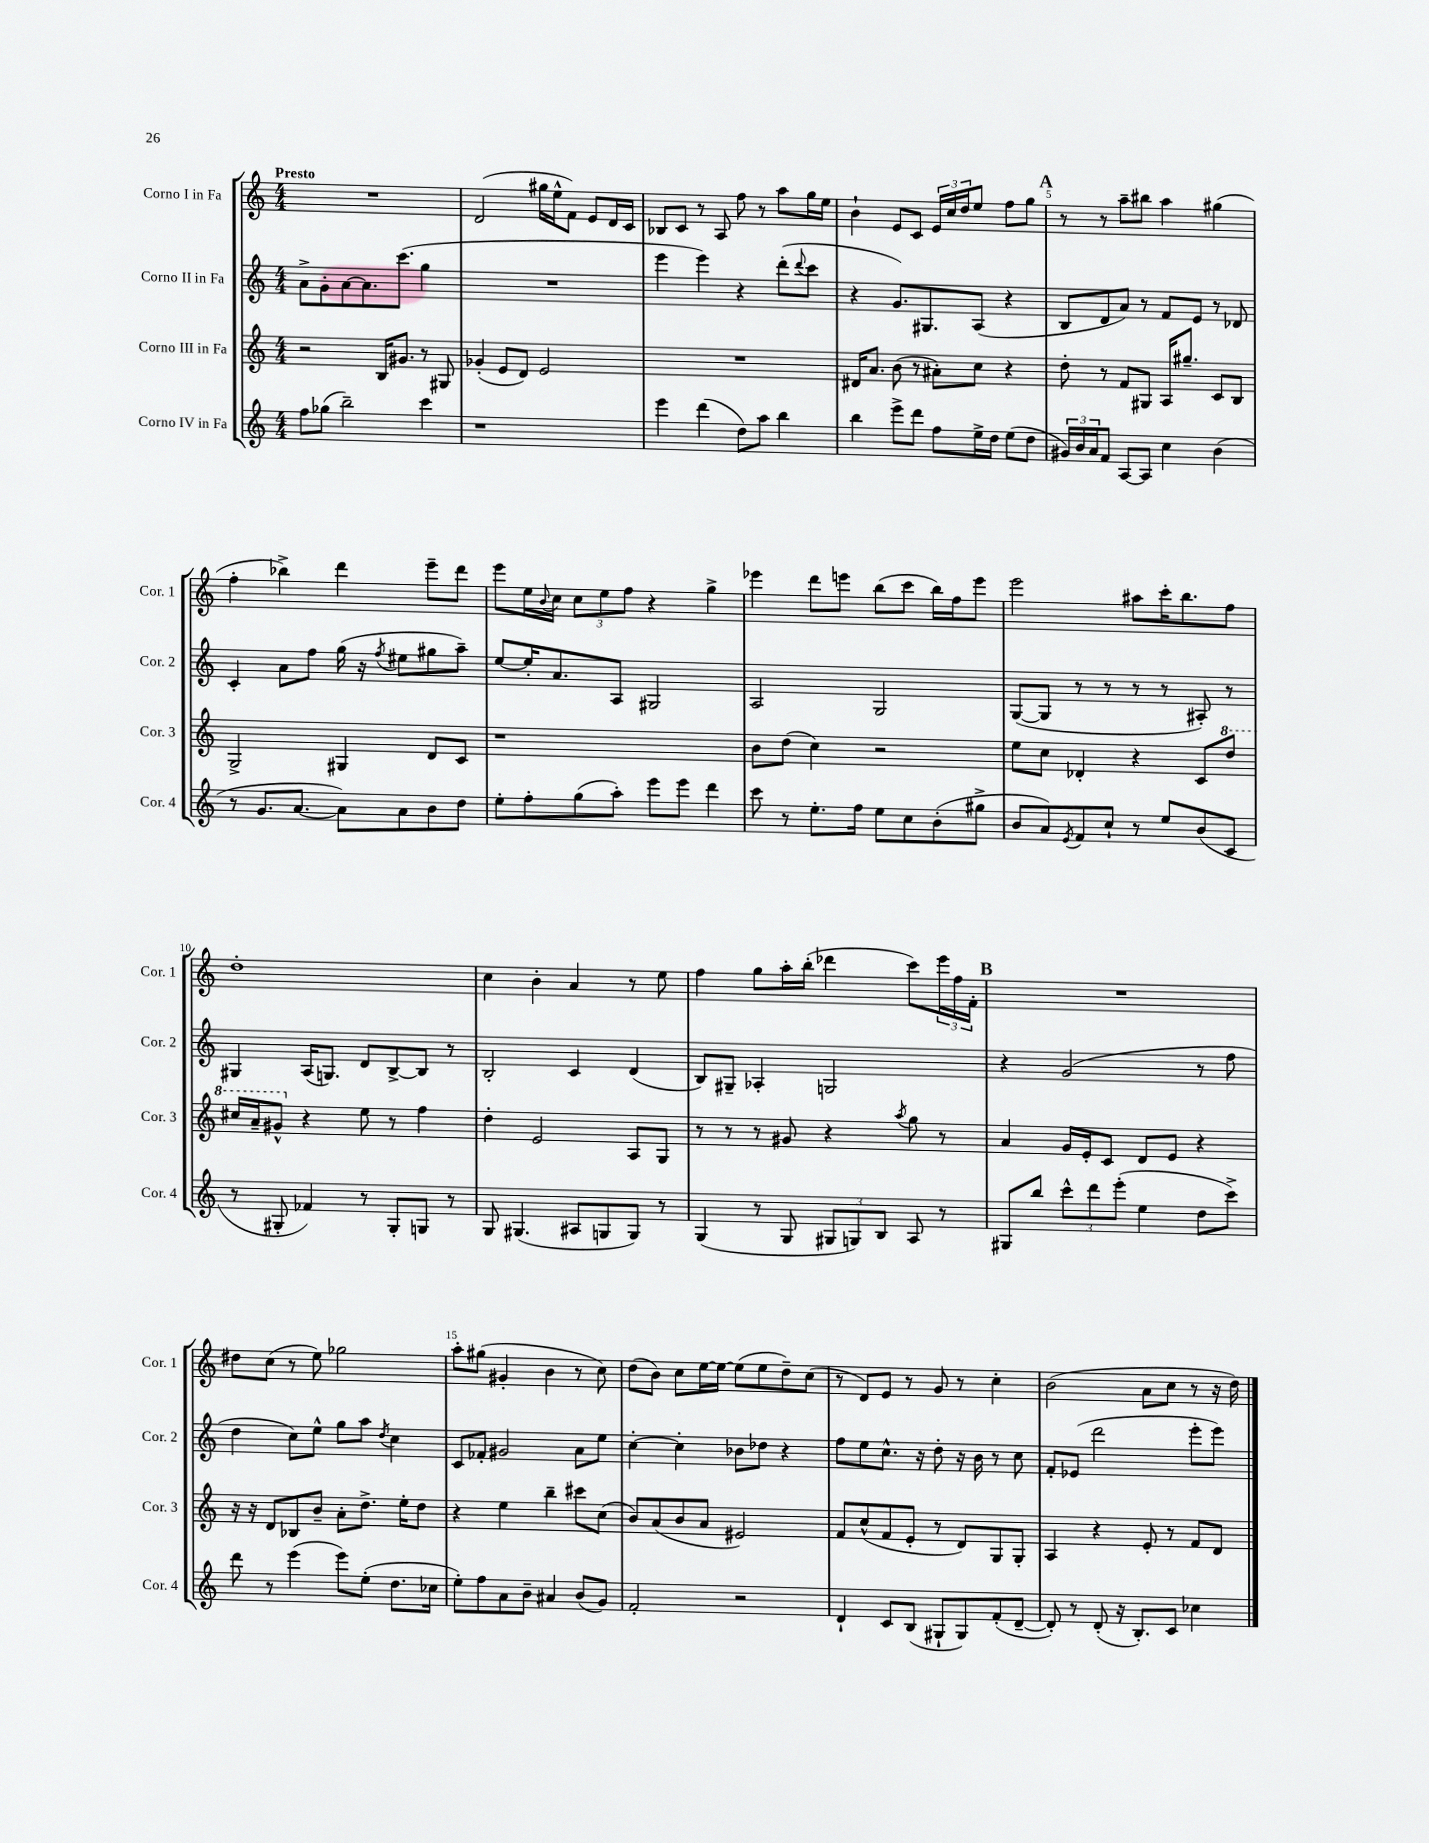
<<
\new StaffGroup <<
\new Staff = "s0" \with { instrumentName = "Corno I in Fa" shortInstrumentName = "Cor. 1" } {
    \clef treble \key c \major \numericTimeSignature \time 4/4 \tempo "Presto"
    R1 |
    d'2( gis''16 e''16-^ f'8) e'8 d'16 c'16 |
    bes8 c'8 r8 a8 f''8 r8 a''8 g''16 e''16 |
    b'4-! e'8 c'8 \tuplet 3/2 { e'16 c''16 d''16 } e''8 f''8 g''8 |
    \mark \markup { \bold "A" } r8 r8 a''8-- bis''8 a''4 gis''4( |
    f''4-. bes''4->) d'''4 e'''8-- d'''8 |
    e'''8 e''16 \appoggiatura { b'8 } c''16 \tuplet 3/2 { c''8 e''8 f''8 } r4 g''4-> |
    ees'''4 d'''8 e'''8 b''8( c'''8 b''16) f''16 e'''8 |
    e'''2 ais''8 c'''16-. b''8. f''8 |
    d''1-. |
    c''4 b'4-. a'4 r8 e''8 |
    f''4 g''8 a''16-. b''16-.( des'''4 c'''8) \tuplet 3/2 { e'''16 f''16 f'16-. } |
    \mark \markup { \bold "B" } R1 |
    dis''8 c''8( r8 e''8) ges''2 |
    a''8-. gis''8( gis'4-. b'4 r8 c''8) |
    d''8( b'8) c''8 e''16~ e''16~ e''8( e''8 d''8--) c''8( |
    r8 d'8) e'8 r8 g'8 r8 c''4-. |
    b'2( a'8 c''8 r8 r16 d''16) \bar "|." |
}
\new Staff = "s1" \with { instrumentName = "Corno II in Fa" shortInstrumentName = "Cor. 2" } {
    \clef treble \key c \major \numericTimeSignature \time 4/4
    a'8-> g'8-. a'8~ a'8. c'''8.( g''4 |
    R1 |
    e'''4 e'''4) r4 d'''8-.( \appoggiatura { d'''8 } c'''8 |
    r4 g'8.) gis8. a8( r4 |
    \mark \markup { \bold "A" } b8 d'8 a'8) r8 f'8 e'8 r8 des'8 |
    c'4-. a'8 f''8 g''16( r16 \acciaccatura { f''8 } eis''8 gis''8 a''8--) |
    e''8~ e''16-. a'8. a8 gis2 |
    a2 g2 |
    g8~( g8 r8 r8 r8 r8 ais8-.) r8 |
    gis4 a16( g8.) d'8 b8~-> b8 r8 |
    b2-. c'4 d'4( |
    b8) gis8-- aes4-. g2 |
    \mark \markup { \bold "B" } r4 g'2( r8 f''8 |
    d''4 c''8) e''8-^ g''8 a''8 \acciaccatura { d''8 } c''4 |
    c'8 fes'8-. gis'2 a'8 e''8 |
    c''4~-. c''4-. bes'8 des''8 r4 |
    f''8 e''8 c''8.-^ r16 d''8-. r16 b'16 r8 c''8 |
    f'8-. ees'8( d'''2 e'''8-. e'''8) \bar "|." |
}
\new Staff = "s2" \with { instrumentName = "Corno III in Fa" shortInstrumentName = "Cor. 3" } {
    \clef treble \key c \major \numericTimeSignature \time 4/4
    r2 b16 gis'8. r8 gis8 |
    ges'4-.( e'8 d'8) e'2 |
    R1 |
    dis'16 a'8. b'8( r8 ais'8-.) c''8 r4 |
    \mark \markup { \bold "A" } d''8-. r8 f'8 gis8 a16 gis''8.-- c'8 b8 |
    g2-> gis4 d'8 c'8 |
    r1 |
    b'8 d''8( c''4) r2 |
    e''8 c''8 des'4-. r4 c'8 \ottava #1 d'''8 |
    cis'''16 a''16-- gis''8-^ \ottava #0 r4 e''8 r8 f''4 |
    d''4-. e'2 a8 g8 |
    r8 r8 r8 gis'8 r4 \acciaccatura { a''8 } g''8 r8 |
    \mark \markup { \bold "B" } a'4 g'16 e'16-. c'8 d'8 e'8 r4 |
    r16 r16 d'8 bes8 b'8-- a'8-. d''8.-> e''16-. d''8 |
    r4 e''4 b''4-- cis'''8 c''8( |
    b'8) a'8( b'8 a'8 eis'2) |
    f'8 c''8-^( f'8 e'8-. r8 d'8) g8 g8-. |
    a4 r4 e'8-. r8 f'8 d'8 \bar "|." |
}
\new Staff = "s3" \with { instrumentName = "Corno IV in Fa" shortInstrumentName = "Cor. 4" } {
    \clef treble \key c \major \numericTimeSignature \time 4/4
    f''8 ges''8( b''2--) c'''4 |
    r1 |
    e'''4 d'''4( d''8) a''8 b''4 |
    b''4 e'''8-> d'''8 f''8 e''16-> d''16 e''8( d''8 |
    \mark \markup { \bold "A" } \tuplet 3/2 { gis'16) b'16 a'16 } f'8 a8~ a8 c''4 b'4( |
    r8 g'8. a'8.~ a'8) a'8 b'8 d''8 |
    e''8-. f''8-. g''8( a''8-.) e'''8 e'''8 d'''4 |
    c'''8 r8 e''8.-. f''16 e''8 c''8 b'8-.( gis''8-> |
    b'8 a'8) \acciaccatura { e'8 } f'8 c''8-! r8 e''8 b'8( c'8 |
    r8 gis8-. fes'4) r8 gis8-. g8 r8 |
    g8 gis4.( ais8 g8 g8) r8 |
    g4( r8 g8 \tuplet 3/2 { gis8 g8) b8 } a8 r8 |
    \mark \markup { \bold "B" } gis8 b''8 \tuplet 3/2 { c'''8-^ d'''8 e'''8-.( } e''4 d''8 c'''8->) |
    d'''8 r8 e'''4( e'''8) e''8-.( d''8. ces''16 |
    e''8-.) f''8 a'8 b'8-- ais'4 b'8( g'8) |
    f'2-. r2 |
    d'4-! c'8 b8( gis8-! gis8) f'8-.( d'8~-- |
    d'8-.) r8 d'8-.( r16 b8.-.) c'8 ces''4 \bar "|." |
}
>>
>>
\layout { \context { \Score \override BarNumber.break-visibility = ##(#f #t #t) barNumberVisibility = #(every-nth-bar-number-visible 5) } }
